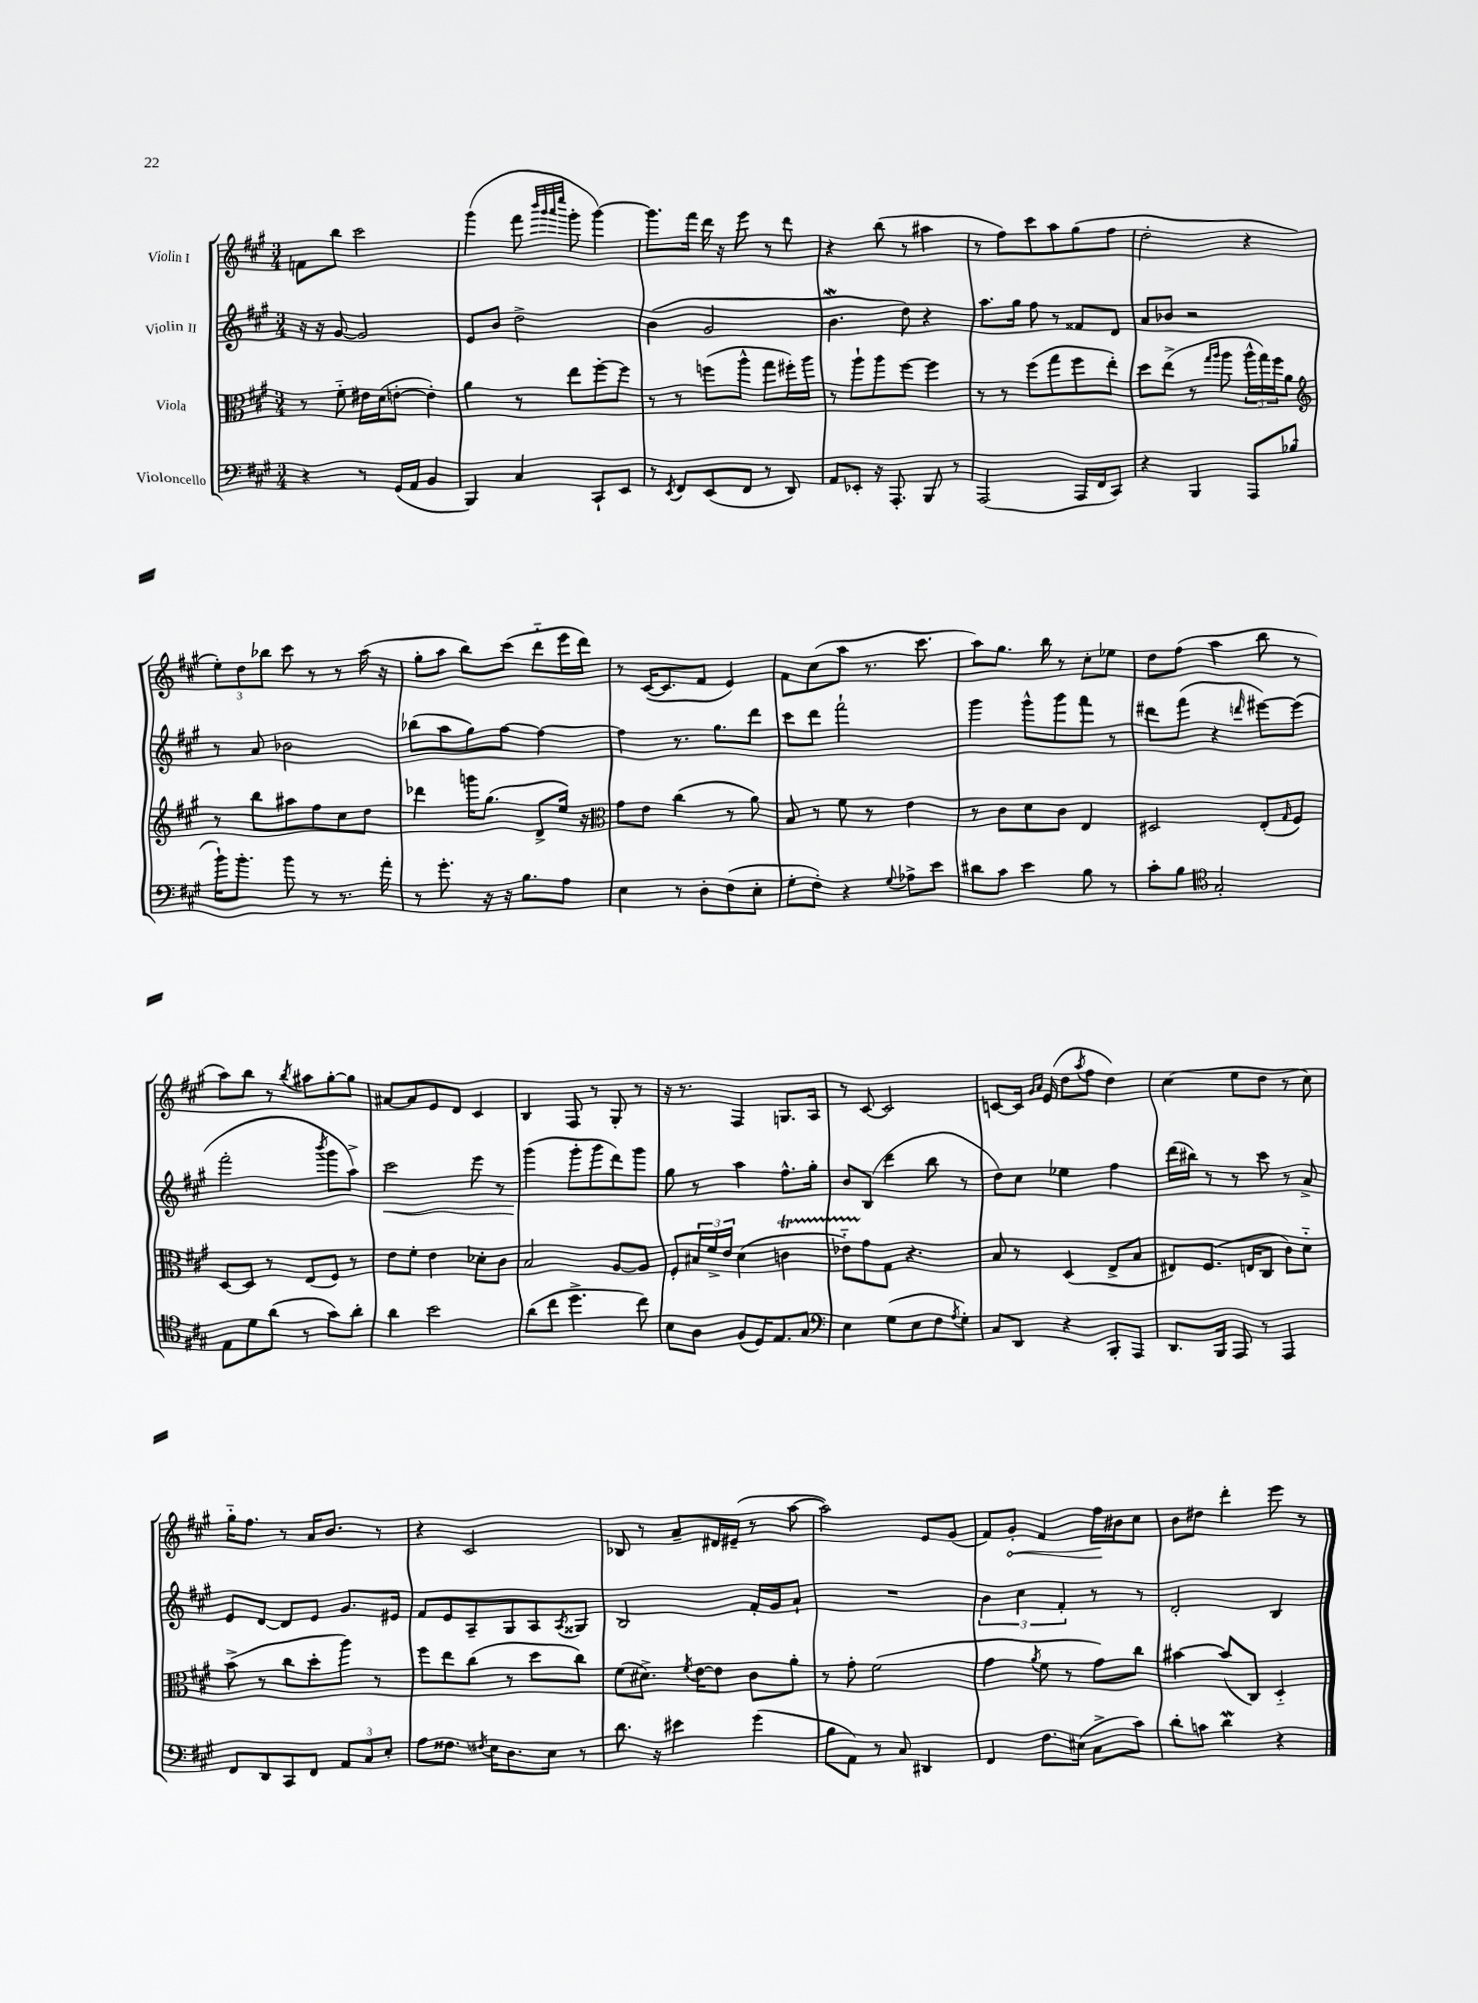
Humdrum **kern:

**kern	**kern	**kern	**kern
*staff4	*staff3	*staff2	*staff1
*clefF4	*clefC3	*clefG2	*clefG2
*k[f#c#g#]	*k[f#c#g#]	*k[f#c#g#]	*k[f#c#g#]
*M3/4	*M3/4	*M3/4	*M3/4
4r	8r	16r	8f\L
.	.	16r	.
.	8f#'~\	[8g#/	8bb\J
8r	16e#\LL	2g#/]	2ccc#\
.	(16d\J	.	.
(16GG#/LL	[8e'\J	.	.
16AA/JJ	.	.	.
4BB/	4e'\])	.	.
=	=	=	=
4BBB/)	4a\	8e/L	(4ggg#\
.	.	8b/J	.
4C#/	8r	2dd^\	8fff#\
.	.	.	32qqbbb/LLL
.	.	.	32qqggg#/
.	.	.	32qqaaa/
.	.	.	32qqeeee/JJJ
.	8ee\L	.	8ggg#'\
8CC#`/L	[8ff#'\	.	[4ggg#\)
8EE/J	8ff#\]J	.	.
=	=	=	=
8r	8r	(4b\	8.ggg#\]L
8qEE/	.	.	.
8FF#/L	8r	.	.
.	.	.	16fff#\Jk
(8EE/	(8ff\L	2g#/	16ddd\
.	.	.	16r
8FF#/J	8aa^^\J	.	8eee\
8r	8gg#\L	.	8r
8DD/)	16ff#'\L)	.	8ddd\
.	16aa\JJ	.	.
=	=	=	=
8AA/L	8r	4.b\	4r
8EE-'/J	8aa`\L	.	.
16r	8aa\	.	(8bb\
8.AAA'/	.	.	.
.	[8ff#\J	8dd\)	8r
8BBB/	4ff#\]	4r	4aa#\
8r	.	.	.
=	=	=	=
(2AAA/	8r	8.aa\L	8r
.	8r	.	8ff#\L)
.	.	16gg#\Jk	.
.	(8ff#\L	8ff#\	8ccc#\
.	8gg#\	8r	8aa\
16AAA/LL	8ff#\	8f##/L	(8gg#\
16FF#/J	.	.	.
8CC#/J)	8ee'\J)	8d/J	8ff#\J
=	=	=	=
4r	8dd\L	8a/L	2dd'\
.	(8ee^\J	8b-/J	.
4BBB/	8r	2r	.
.	16qqgg#/LL	.	.
.	16qqaa/JJ	.	.
.	8aa\	.	.
8AAA/L	24aa^^\LL	.	4r
.	24gg#\)	.	.
.	24ff#\J	.	.
(8B-/J	8a\J	.	.
=	=	=	=
*	*clefG2	*	*
16b`\LK)	8r	8r	12ee'\L)
8.b'\J	.	.	.
.	.	.	12dd\
.	8bb\L	8a/	.
.	.	.	12bb-\J
8b\	8aa#\	2b-\	8ccc#\
8r	8ff#\	.	8r
8.r	8cc#\	.	8r
.	8dd\J	.	(16aa\
16a'\	.	.	16r
=	=	=	=
8r	4ddd-\	(8bb-\L	8gg#'\L
8.g#'\	.	8aa\	8aa\J
.	16ggg\LK	8gg#\)	8bb\L)
16r	(8.gg#\J	.	.
16r	.	[8ff#\J	(8ccc#\J
8.B\L	.	.	.
.	8d^/L	4ff#\_	8ddd'~\L
8A\J	16ee/Jk)	.	16eee\L
.	16r	.	16ddd\JJ)
=	=	=	=
*	*clefC3	*	*
4E\	8g#\L	4ff#\]	8r
.	8e\J	.	([16c#/LK
.	.	.	8.c#/]
8r	(4cc#\	8.r	.
8D'\L	.	.	8f#/J
.	.	8.gg#\L	.
(8F#\	8r	.	4e/)
8E'\J	8a\)	8ddd\J	.
=	=	=	=
8G#'\L	8B/	8ccc#\L	8f#\L
8F#'\J)	8r	8ddd\J	(8cc#\
4r	8f#\	2fff#`\	8aa\J
.	8r	.	8.r
8qqG#/	.	.	.
8A-^\L	4e\	.	.
.	.	.	8.ccc#\
8e\J	.	.	.
=	=	=	=
8d#\L	8r	4ggg#\	8aa\L)
8c#\J	8c#\L	.	8.gg#\J
4e\	8d\	8ggg#^^\L	.
.	.	.	16bb\
.	8c#\J	8ggg#\	8r
8B\	4E/	8fff#\J	8cc#'\L
8r	.	8r	8ee-\J
=	=	=	=
8c#'\L	2D#/	8ddd#\L	8dd\L
8B\J	.	(8fff#\J	(8ff#\J
*clefC4	*	*	*
2G#'/	.	4r	4aa\
.	.	16qqddd/	.
.	(8E'/L	[8eee#\L)	8bb\
.	16qqG#/	.	.
.	8F#/J)	(8eee#\]J	8r
=	=	=	=
8E\L	[8D/L	2fff#'\	8aa\L)
8d\	8D/]J	.	8bb\J
(8a\J	8r	.	8r
.	.	.	8qbb/
8r	(8E/L	.	8aa#\L
.	.	8qbbb/	.
8g#\L)	8F#/J)	8ggg#\L	[8gg#'\
8a'\J	8r	8aa^\J)	8gg#\]J
=	=	=	=
4a\	8e\L	2ccc#\	[8a#/L
.	8f#'\J	.	8a#/]
2b\	4e\	.	8e/
.	.	.	8d/J
.	8d-'\L	8eee\	4c#/
.	8c#\J	8r	.
=	=	=	=
(8a\L	2B/	(4ggg#\	4B/
8cc#\J	.	.	.
4.dd^\	.	8ggg#'\L	8F#/
.	.	8ggg#\	8r
.	[8A/L	8ddd\)	8G#'/
8cc#\)	8A/]J	8ggg#\J	8r
=	=	=	=
8B\L	8F#'/L	8gg#\	16r
.	.	.	8.r
8A\J	24B#/L	8r	.
.	24f#^/	.	.
.	24e/JJ	.	.
(8F#/L	(4d\	4aa\	4F#/
16D/K)	.	.	.
8.E/	.	.	.
.	4c\	8.ff#^^\L	8.G/L
8G#/J	.	.	.
.	.	16gg#'\Jk	16A/Jk
=	=	=	=
*clefF4	*	*	*
4E\	8e-'~\L)	8b/L	8r
.	8g#\	(8B/J	[8c#/
(8G#\L	8G#\J	4ddd\	2c#/]
8E\	4.r	.	.
8F#\	.	8bb\	.
8qA/	.	.	.
8G#'\J)	.	8r	.
=	=	=	=
8C#/L	8B/	8dd\L)	[8c/L
8DD/J	8r	8cc#\J	16c/]Jk
.	.	.	16qqg#/LL
.	.	.	16qqa/JJ
.	.	.	(16e/
4r	(4D/	4ee-\	8dd\L
.	.	.	8qaa/
.	.	.	8ff#\J
8BBB'/L	8E^/L	4ff#\	4dd\)
8AAA/J	8B/J	.	.
=	=	=	=
8.DD/L	8E#/L)	(16ddd\LL	(4cc#\
.	.	16bb#\JJ)	.
.	(8.F#/J	8r	.
16BBB/Jk	.	.	.
8AAA/	.	8r	8ee\L
.	16E/LK	.	.
8r	8C#/J	8ccc#\	8dd\J
4AAA/	8c#\L)	8r	8r
.	8d'~\J	8a^/	8cc#\)
=	=	=	=
8FF#/L	(8b^\	8e/L	16gg#'~\LK
.	.	.	8.ff#\J
8DD/	8r	[8d/J	.
8CC#/	8cc#\L	8d/]L	8r
8FF#/J	8dd'\	8e/J	16a/LK
.	.	.	8.b/J
12AA/L	8aa\J)	8.g#/L	.
12C#/	.	.	.
.	8r	.	8r
12E'/J	.	.	.
.	.	16e#/Jk	.
=	=	=	=
8A\L	8ff#\L	8f#/L	4r
8.F##\J	8ee\	8e/	.
.	(8cc#\J	8A~/	2c#/
8qF#/	.	.	.
16E\LK	.	.	.
8.D\	8r	8G#/	.
.	8dd\L	8A/	.
16E\Jk	.	.	.
.	.	8qA/	.
8r	8cc#\J)	8G##/J	.
=	=	=	=
8.d\	(8f#\L	2B/	8B-/
.	8.d#^\J)	.	8r
16r	.	.	.
4e#\	.	.	8a~/L
.	8qf#/	.	.
.	[16e\LK	.	.
.	8e\]J	.	16d#/L
.	.	.	(16e#~/JJ
(4g#\	8c#\L	16f#'/LL	8r
.	.	16g#/J	.
.	8a'\J	8a`/J	[8aa\
=	=	=	=
8B\L	8r	2.r	2aa\])
8AA\J)	8g#'\	.	.
8r	(2f#\	.	.
8C#/	.	.	.
4DD#/	.	.	8e/L
.	.	.	(8g#/J
=	=	=	=
4FF#/	4g#\	6b\	8f#/L)
.	.	.	8g#'/J
.	.	6cc#\	.
.	8qa/	.	.
8.F#\L	8f#\	.	4f#/
.	.	6f#'/	.
.	8r	.	.
(16E#\Jk	.	.	.
8C#^\L	8g#\L)	8r	16ff#\LL
.	.	.	16b#\J
8c#\J)	8cc#\J	8r	8cc#\J
=	=	=	=
8d'\L	[4b#\	2d'/	8b\L
8c\J	.	.	8dd#\J
4d\	(8b#/]L	.	4ddd'\
.	8C#/J)	.	.
4r	4D'~/	4B/	8eee\
.	.	.	8r
==	==	==	==
*-	*-	*-	*-
